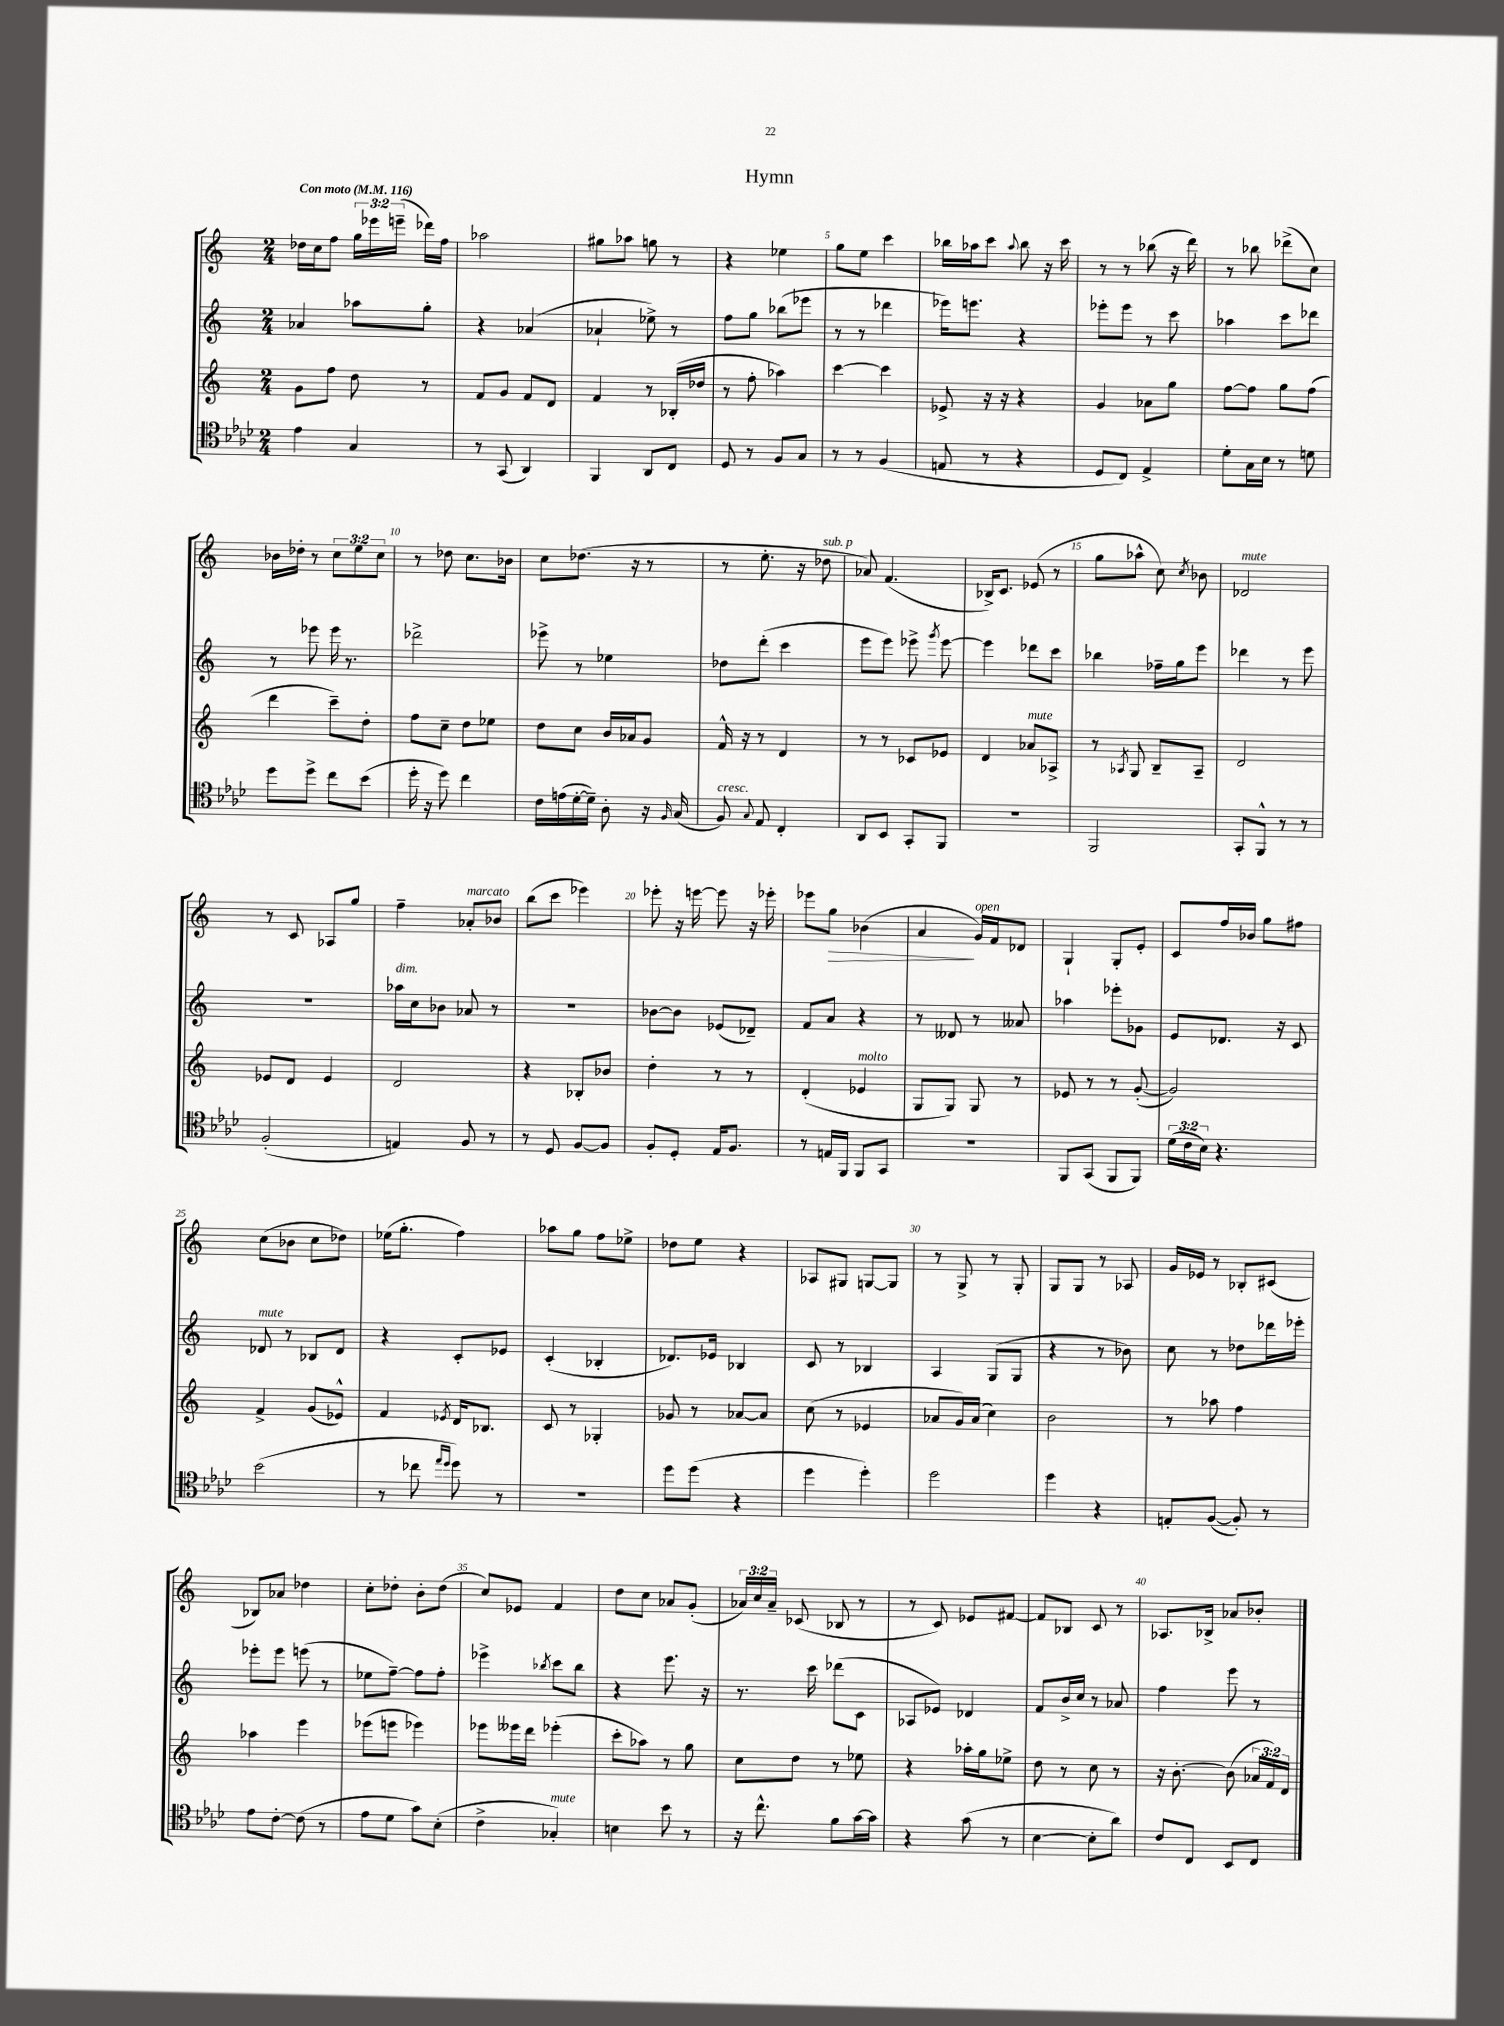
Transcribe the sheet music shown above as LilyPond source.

\header { title = "Hymn" }
<<
\new StaffGroup <<
\new Staff = "s0" {
    \clef treble \key c \major \numericTimeSignature \time 2/4 \override Staff.TupletNumber.text = #tuplet-number::calc-fraction-text \tempo "Con moto" 4 = 116
    \autoBeamOff des''16[ c''16 f''8] \tuplet 3/2 { g''16[ ees'''16 e'''16]--( } des'''16[) f''16] |
    aes''2 |
    gis''8[ aes''8] g''8 r8 |
    r4 ees''4 |
    g''8[ e''8] c'''4 |
    bes''16[ aes''16 c'''8] \appoggiatura { aes''8 } bes''8 r16 c'''16 |
    r8 r8 bes''8( r16 d'''16) |
    r8 bes''8 des'''8[->( c''8]) |
    bes'16[ des''16]-. r8 \tuplet 3/2 { c''8[ e''8 c''8] } |
    r8 des''8 c''8.[ bes'16] |
    c''8[ des''8.]( r16 r8 |
    r8 e''8.-. r16 des''8^\markup { \italic "sub. p" } |
    aes'8) f'4.( |
    bes16[->) c'8.] ees'8( r8 |
    g''8[ aes''8]-^ c''8) \acciaccatura { c''8 } bes'8 |
    des'2^\markup { \italic "mute" } |
    r8 c'8 aes8[ g''8] |
    f''4-- aes'8[-.^\markup { \italic "marcato" } bes'8] |
    b''8[( c'''8] ees'''4) |
    ees'''8-. r16 e'''16~ e'''8 r16 ees'''16-. |
    ees'''8[ g''8]\> bes'4( |
    a'4\! g'16[^\markup { \italic "open" }) f'16 des'8] |
    g4-! g8[-. e'8]-. |
    c'8[ f''16 bes'16] g''8[ fis''8] |
    c''8[( bes'8] c''8[ des''8]) |
    ees''16[( g''8.]-. f''4) |
    aes''8[ g''8] f''8[ ees''8]-> |
    des''8[ e''8] r4 |
    aes8[ gis8] g8[~ g8] |
    r8 g8-> r8 g8-. |
    g8[ g8] r8 aes8 |
    g'16[ ees'16] r8 bes8[-. cis'8]( |
    bes8[) aes'8] des''4 |
    c''8[-. des''8]-. b'8[-. des''8]( |
    c''8[) ees'8] f'4 |
    d''8[ c''8] aes'8[ g'8]-.( |
    \tuplet 3/2 { aes'16[) c''16 aes'16]-- } ces'8( bes8 r8 |
    r8 c'8) ees'8[ fis'8]~ |
    fis'8[ bes8] c'8 r8 |
    aes8.[ bes16]-> aes'8[ bes'8]-. \bar "|." |
}
\new Staff = "s1" {
    \clef treble \key c \major \numericTimeSignature \time 2/4
    \autoBeamOff aes'4 aes''8[ g''8]-. |
    r4 aes'4( |
    aes'4-! ees''8->) r8 |
    f''8[ g''8] bes''8[( ees'''8] |
    r8 r8 des'''4 |
    ees'''16[) e'''8.] r4 |
    ees'''8[-. ees'''8] r8 c'''8 |
    aes''4 c'''8[ des'''8] |
    r8 ees'''8 ees'''16 r8. |
    des'''2-> |
    ees'''8-> r8 ees''4 |
    des''8[ d'''8]-.( c'''4 |
    e'''8[ e'''8]) ees'''8-> \acciaccatura { g'''8 } ees'''8~ |
    ees'''4 des'''8[ c'''8] |
    bes''4 fes''16[-- g''16 e'''8] |
    des'''4 r8 e'''8 |
    R2 |
    aes''16[^\markup { \italic "dim." } c''16 bes'8] aes'8 r8 |
    R2 |
    bes'8[~ bes'8] ees'8[( des'8]--) |
    f'8[ a'8] r4 |
    r8 deses'8 r8 aeses'8 |
    aes''4 ees'''8[-. ges'8] |
    e'8[ des'8.] r16 c'8 |
    des'8^\markup { \italic "mute" } r8 bes8[ des'8] |
    r4 c'8[-. ees'8] |
    c'4-.( bes4-. |
    des'8.[) ees'16] bes4 |
    c'8 r8 bes4 |
    a4 g8[( g8] |
    r4 r8 bes'8) |
    c''8 r8 des''8[ des'''16 ees'''16]-. |
    ees'''8[-. ees'''8] e'''8( r8 |
    ees''8[ f''8]~--) f''8[ f''8]-. |
    ees'''4-> \acciaccatura { bes''8 } c'''8[ bes''8] |
    r4 e'''8. r16 |
    r8. c'''16 des'''8[( c'8] |
    aes8[ ees'8]) des'4 |
    f'8[ b'16-> c''16] r8 aes'8 |
    f''4 e'''8 r8 \bar "|." |
}
\new Staff = "s2" {
    \clef treble \key c \major \numericTimeSignature \time 2/4 \override Staff.TupletNumber.text = #tuplet-number::calc-fraction-text
    \autoBeamOff g'8[ f''8] d''8 r8 |
    f'8[ g'8] f'8[ d'8] |
    f'4 r8 bes16[-.( des''16] |
    r8 f''8-. aes''4) |
    c'''4~ c'''4 |
    ees'8-> r16 r16 r4 |
    g'4 aes'8[ g''8] |
    f''8[~ f''8] g''8[ f''8]( |
    d'''4 c'''8[--) d''8]-. |
    f''8[ c''8]-- d''8[ ees''8] |
    d''8[ c''8] b'16[ aes'16 g'8] |
    f'16-^ r16 r8 d'4 |
    r8 r8 ces'8[ ees'8] |
    d'4 aes'8[^\markup { \italic "mute" } aes8]-> |
    r8 \acciaccatura { aes8 } g8 b8[-- aes8]-- |
    d'2 |
    ees'8[ d'8] ees'4 |
    d'2 |
    r4 bes8[-. bes'8] |
    d''4-. r8 r8 |
    d'4-.( ees'4^\markup { \italic "molto" } |
    g8[ g8]) g8 r8 |
    ees'8 r8 r8 g'8~-.( |
    g'2) |
    f'4-> g'8[( ees'8]-^) |
    f'4 \acciaccatura { ees'8 } d'16[ bes8.] |
    c'8 r8 ges4-. |
    ges'8 r8 aes'8[~ aes'8] |
    c''8( r8 ees'4 |
    aes'8[ g'16) aes'16]( c''4) |
    b'2 |
    r8 aes''8 f''4 |
    aes''4 e'''4 |
    ees'''8[( e'''8] ees'''4) |
    ees'''8[ eeses'''16 d'''16] ees'''4-.( |
    c'''8[-. aes''8]) r8 g''8 |
    c''8[ d''8] r8 ees''8 |
    r4 aes''16[-. g''16 ees''8]-> |
    d''8 r8 c''8 r8 |
    r16 b'8.~-. b'8( \tuplet 3/2 { aes'16[ f'16) d'16] } \bar "|." |
}
\new Staff = "s3" {
    \clef tenor \key aes \major \numericTimeSignature \time 2/4 \override Staff.TupletNumber.text = #tuplet-number::calc-fraction-text
    \autoBeamOff ees'4 g4 |
    r8 g,8( aes,4) |
    f,4 aes,8[ c8] |
    des8 r8 f8[ g8] |
    r8 r8 f4( |
    e8 r8 r4 |
    des8[ c8]) ees4-> |
    des'8[-. g16 bes16] r8 d'8 |
    des''8[ des''8]-> c''8[ bes'8]( |
    des''16-. r16 des''8) c''4 |
    c'16[ e'16( des'16~-. des'16]--) aes8-. r16 \grace { f16 } g16( |
    f8^\markup { \italic "cresc." }) \appoggiatura { g8 } ees8 c4-. |
    aes,8[ bes,8] g,8[-. f,8] |
    r2 |
    f,2 |
    g,8[-. f,8]-^ r8 r8 |
    f2-.( |
    e4) f8 r8 |
    r8 des8 f8[~ f8] |
    f8[-. des8]-. ees16[ f8.] |
    r8 e16[ f,16] f,8[ g,8] |
    R2 |
    f,8[ g,8]( f,8[ f,8]) |
    \tuplet 3/2 { des'16[( c'16 bes16]) } r4. |
    bes'2( |
    r8 ces''8 \grace { ees''16[ des''16] } des''8) r8 |
    r2 |
    des''8[ des''8]( r4 |
    des''4 des''4-.) |
    des''2 |
    des''4 r4 |
    e8[-. f8]~( f8-.) r8 |
    ees'8[ c'8]~-. c'8( r8 |
    ees'8[ des'8] g'8[) bes8]-.( |
    c'4-> ges4-.^\markup { \italic "mute" }) |
    b4 bes'8 r8 |
    r16 c''8.-^ f'8[ g'16~ g'16] |
    r4 g'8( r8 |
    bes4~ bes8[-. aes'8]) |
    c'8[ c8] bes,8[ c8] \bar "|." |
}
>>
>>
\layout { \context { \Score \override BarNumber.break-visibility = ##(#f #t #t) barNumberVisibility = #(every-nth-bar-number-visible 5) } }
